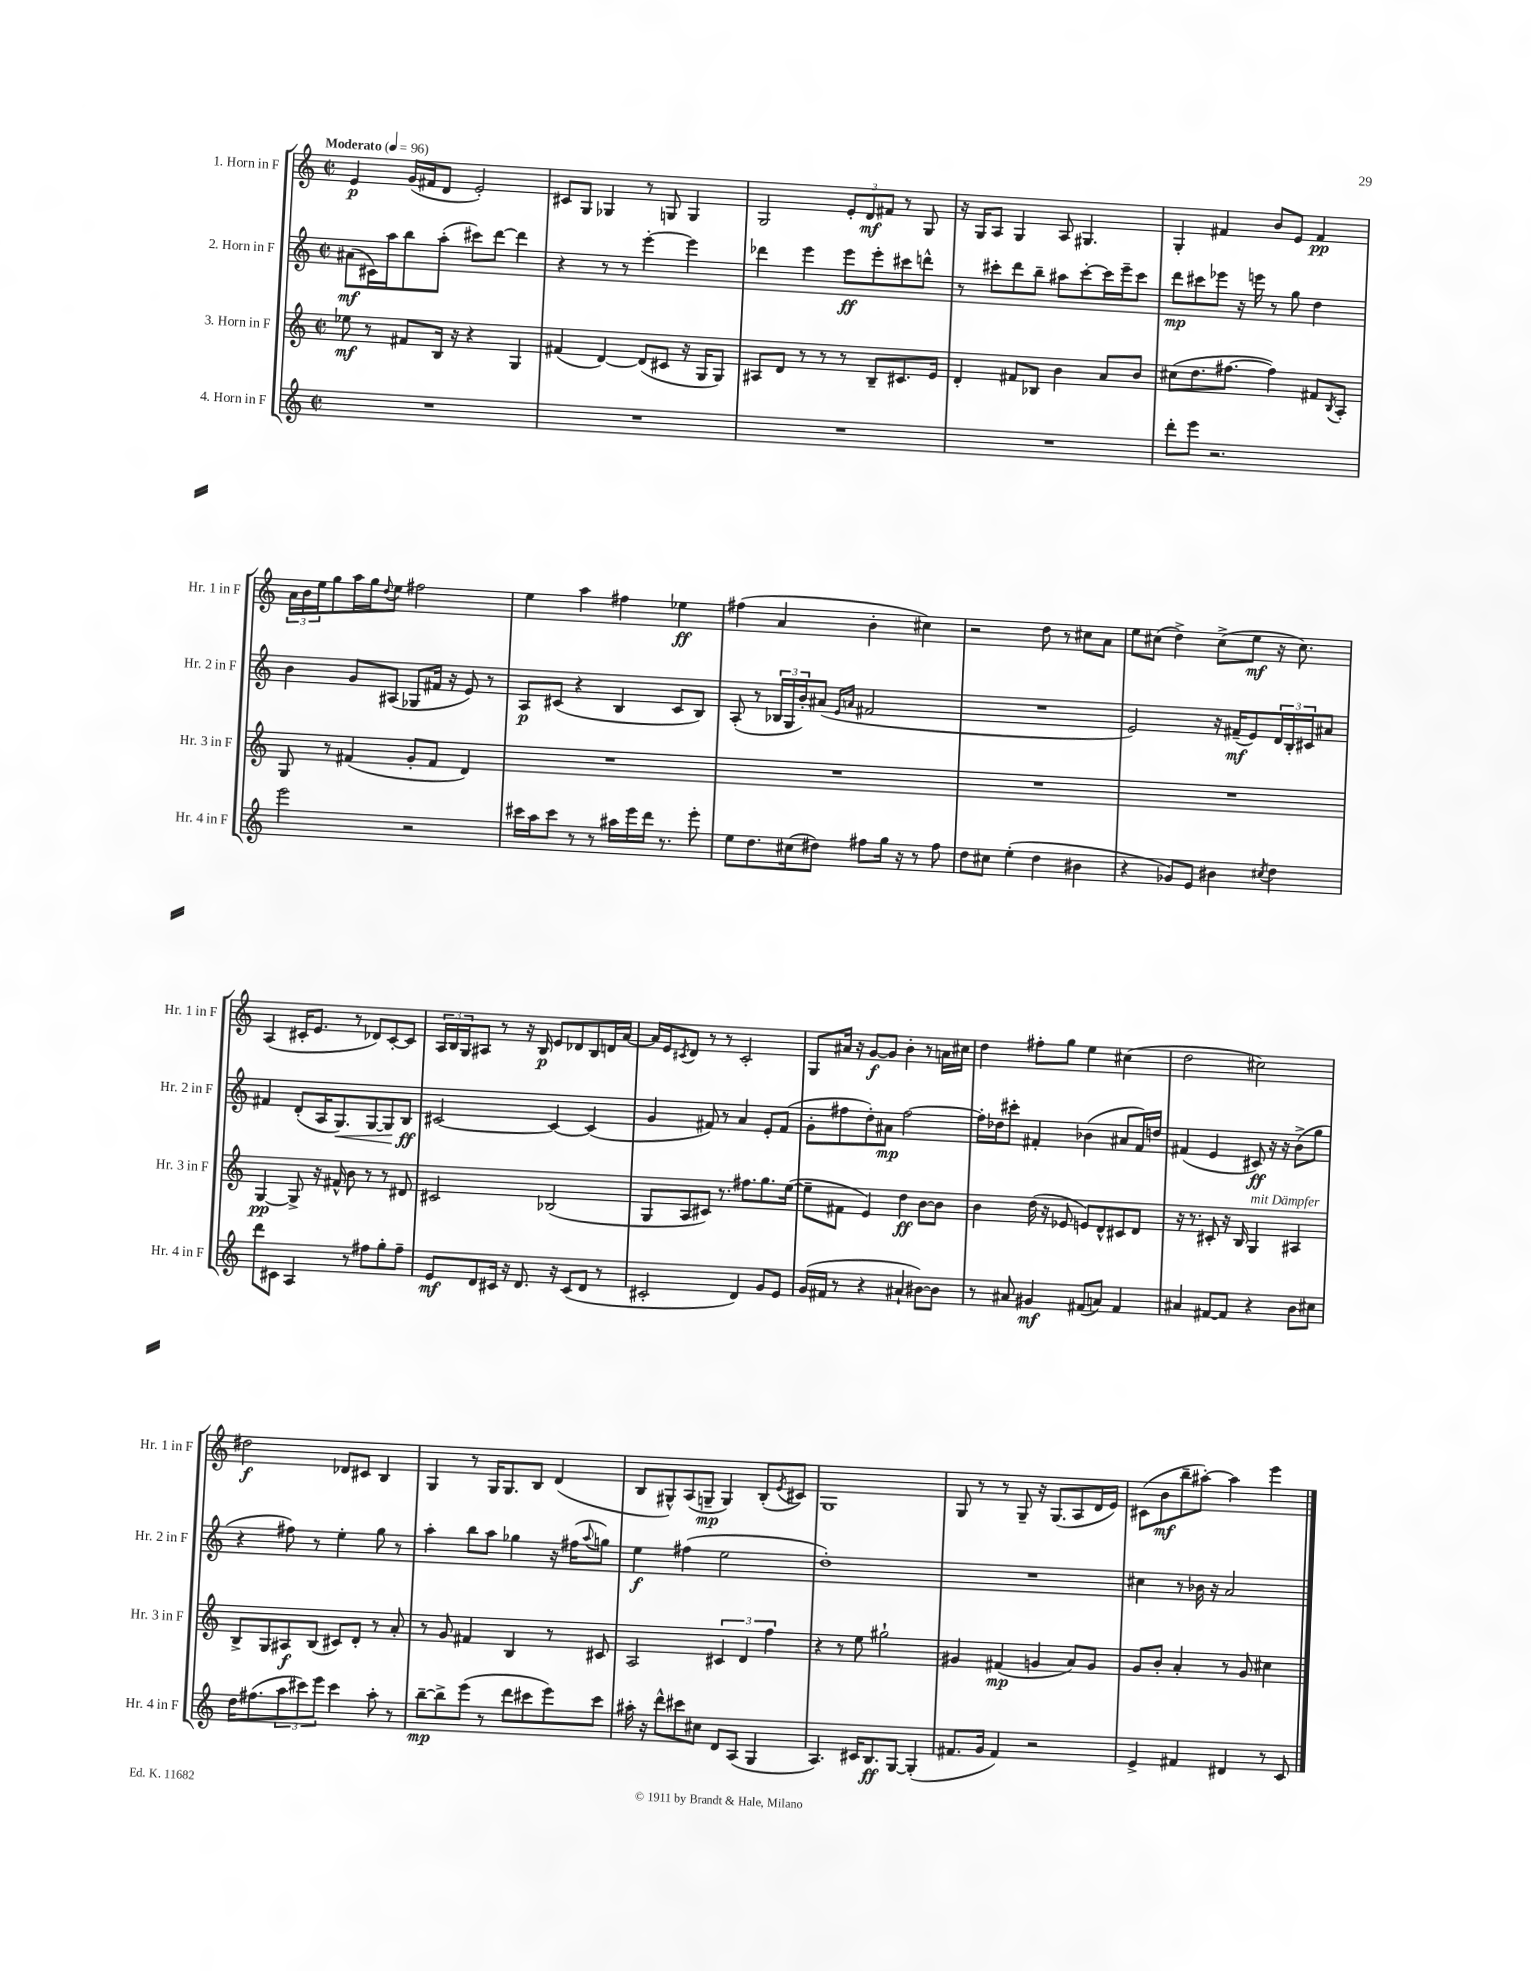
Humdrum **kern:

**kern	**kern	**kern	**kern
*staff4	*staff3	*staff2	*staff1
*clefG2	*clefG2	*clefG2	*clefG2
*k[]	*k[]	*k[]	*k[]
*M2/2	*M2/2	*M2/2	*M2/2
*met(c|)	*met(c|)	*met(c|)	*met(c|)
*MM96	*MM96	*MM96	*MM96
1r	8ee-\	(8a#\L	4e/
.	8r	16c#\L)	.
.	.	16aa\J	.
.	8f#/L	8bb\	(16g/LL
.	.	.	16f#/J
.	16B/Jk	(8aa'\J	8d/J
.	16r	.	.
.	4r	8ccc#\L)	2e'/)
.	.	[8ddd\J	.
.	4G/	4ddd\]	.
=	=	=	=
1r	(4f#/	4r	8c#/L
.	.	.	8G/J
.	[4d/)	8r	4G-/
.	.	8r	.
.	(8d/]L	[4eee'\	8r
.	8c#/J	.	8G/
.	16r	4eee\]	4G/
.	16G/LK	.	.
.	8G/J)	.	.
=	=	=	=
1r	8A#/L	4ddd-\	2G/
.	8d/J	.	.
.	8r	4eee\	.
.	8r	.	.
.	8r	8eee\L	12e'/L
.	.	.	12d/
.	8B~/L	8eee'\	.
.	.	.	12f#/J
.	8.c#/	8ccc#\	8r
.	.	8ddd^^\J	8G/
.	16e/Jk	.	.
=	=	=	=
1r	4d'/	8r	16r
.	.	.	16G/LK
.	.	8ccc#'\L	8A/J
.	8f#/L	8ddd\	4G/
.	8B-/J	8bb~\J	.
.	4b\	8aa#\L	8A/
.	.	[8ccc#'\	4.G#/
.	8a/L	16ccc#\]L	.
.	.	16eee~\J	.
.	8b/J	8ccc#\J	.
=	=	=	=
8ddd'\L	(8cc#\L	8ddd\L	4G'/
8eee\J	8.dd\	8ccc#\	.
2.r	.	8eee-\J	4f#/
.	[8.ff#\J	.	.
.	.	16r	.
.	.	16eee\	.
.	4ff#\])	8r	8b/L
.	.	8gg\	8e/J
.	8f#/L	4dd\	4f#/
.	8qB/	.	.
.	8A'/J	.	.
=	=	=	=
2eee\	8G/	4b\	24a\LL
.	.	.	24b\
.	.	.	24ee\J
.	8r	.	8gg\
.	(4f#/	8g/L	16aa\L
.	.	.	16gg\J
.	.	.	8qqdd/
.	.	(8A#/J	8ee\J
2r	8g'/L	8G-/L	2ff#\
.	8f#/J	16f#/Jk	.
.	.	16r	.
.	4d/)	8e/)	.
.	.	8r	.
=	=	=	=
16ccc#\LL	1r	8A/L	4ee\
16aa\J	.	.	.
8ccc#\J	.	(8c#/J	.
8r	.	4r	4aa\
8r	.	.	.
16aa#\LL	.	4B/	4ff#\
16eee\	.	.	.
16ddd\JJ	.	.	.
8.r	.	.	.
.	.	8c#/L	4ee-\
8eee'\	.	8B/J)	.
=	=	=	=
8ee\L	1r	(8A'/	(4ff#\
8.dd\	.	8r	.
.	.	24B-/LL	4a/
.	.	24G/	.
(16cc#\k	.	.	.
.	.	24b'/J)	.
8dd#\J)	.	(8a#/J	.
.	.	16qqe/LL	.
.	.	16qqa/JJ	.
8ff#\L	.	2f#/	4b'\
16gg\Jk	.	.	.
16r	.	.	.
8r	.	.	4cc#\)
8ff#\	.	.	.
=	=	=	=
8dd\L	1r	1r	2r
8cc#\J	.	.	.
(4ee'\	.	.	.
4dd\	.	.	8dd\
.	.	.	8r
4b#\	.	.	8cc#\L
.	.	.	8a\J
=	=	=	=
4r	1r	2e/)	8ee\L
.	.	.	(8cc#\J
8g-/L)	.	.	4dd^\)
8e/J	.	.	.
4b#\	.	16r	(8cc#^\L
.	.	(16f#~/LK	.
.	.	8e/)	8ee\J
8qcc#/	.	.	.
4dd\	.	24d/L	16r
.	.	24B'/	.
.	.	.	8.cc#\)
.	.	24c#/J	.
.	.	8a#/J	.
=	=	=	=
8ddd\L	[4G/	4f#/	(4A/
8c#\J	.	.	.
4A/	8G^/]	(8d'/L	16c#'/LK
.	.	.	8.e/J
.	16r	16A/K	.
.	16f#^^/	8.G/)	.
8r	8b\	.	8r
8ff#\L	8r	[8G/	8d-/L)
8gg'\	8r	8G/]	[8c#'/
8ff#~\J	8d#/	8B/J	8c#/]J
=	=	=	=
8e/L	2c#/	[2c#/	24A/LL
.	.	.	24B/
.	.	.	24G/J
8d/	.	.	8A#/J
16c#/Jk	.	.	8r
16r	.	.	.
8.d/	.	.	16r
.	.	.	16B/
.	(2B-/	4c#/_	8e/L
16r	.	.	.
(8c#/L	.	.	8d-/
8d/J	.	(4c#/]	8B/
8r	.	.	16d/L
.	.	.	[16a/JJ
=	=	=	=
2c#'/	8G/L	4g/	16a/]LL
.	.	.	16e/J
.	.	.	8qc#/
.	8A/	.	8d/J
.	8c#/J)	8f#/)	8r
.	8.r	8r	8r
4d/)	.	4a/	2c#'/
.	8.ff#\L	.	.
8g/L	8.gg\	8e'/L	.
8e/J	.	(8f#/J	.
.	([16ee\Jk	.	.
=	=	=	=
(16g/LL	8ee~\]L	8g'\L	8G/L
16f#/JJ	.	.	.
8r	8f#\J	8ff#\	16a#/Jk
.	.	.	16r
4r	4e/)	8dd'\)	[8g/L
.	.	8a#\J	8g/]J
4a#`/	4dd\	[2ff#\	4b'\
[8b#\L)	[8b\L	.	8r
8b#\]J	8b\]J	.	16a\LL
.	.	.	16cc#\JJ
=	=	=	=
8r	4b\	16ff#'\]LL	4dd\
.	.	16dd-\J	.
8a#/	.	8ccc#'\J	.
4g#/	(16dd\	4f#'/	8ff#'\L
.	16r	.	.
.	8e-/	.	8gg\J
(8f#/L	8e/L)	(4b-\	4ee\
8a/J)	8d^^/	.	.
4f#/	8c#/	8a#/L	(4cc#\
.	8d/J	16f#/L)	.
.	.	16dd/JJ	.
=	=	=	=
4a#/	16r	(4f#/	2dd\
.	8.r	.	.
[8f#/L	8c#'/	4e/	.
8f#/]J	16r	.	.
.	16B/	.	.
4r	4G/	8c#/)	2cc#\)
.	.	16r	.
.	.	16r	.
8b\L	4A#/	(8b^\L	.
8cc#\J	.	8gg\J	.
=	=	=	=
16dd\LK	8B^/L	4r	2dd#\
(8.ff#\	.	.	.
.	8G/	.	.
12aa\	8A#/	8ff#\)	.
12ccc#\)	.	.	.
.	(8B/J	8r	.
12eee\J	.	.	.
4ccc#\	8c#/L)	4ee'\	8d-/L
.	8d'/J	.	8c#/J
8aa'\	8r	8gg\	4B/
8r	8a'/	8r	.
=	=	=	=
[8bb~\L	8r	4aa'\	4G/
8bb^\]	8g/	.	.
(8eee\J	4f#/	8bb\L	8r
8r	.	8aa\J	16G/LK
.	.	.	8.G/
8ddd\L	4B/	4gg-\	.
8ccc#\	.	.	8B/J
8eee\)	8r	16r	(4d/
.	.	(16ff#\LK	.
.	.	8qqaa/	.
8ccc#\J	8c#/	8gg\J)	.
=	=	=	=
16aa#'\	2A/	4ee\	8B/L
16r	.	.	.
8ddd^^\L	.	.	8G#^^/)
8ccc#\	.	(4ff#\	(8A/
8cc#\J	.	.	8G~/J
8d/L	6c#/	2ee\	4G/)
(8A/J	.	.	.
.	6d/	.	.
4G/	.	.	(8B'/L
.	6ff\	.	.
.	.	.	8qe/
.	.	.	8c#/J)
=	=	=	=
4.A/)	4r	1dd')	1G
.	8r	.	.
16c#/LK	8ee\	.	.
8.B/	.	.	.
.	2gg#`\	.	.
[8G/J	.	.	.
(4G'/]	.	.	.
=	=	=	=
8.f#/L	4g#/	1r	8G/
.	.	.	8r
16g/Jk	.	.	.
4f#/)	(4f#/	.	8r
.	.	.	8G~/
2r	4g/	.	16r
.	.	.	(8.G/L
.	8a/L)	.	8A/
.	8g/J	.	16d/L
.	.	.	16e/JJ)
=	=	=	=
4e^/	8g/L	4cc#\	(8c#\L
.	8b'/J	.	8b\
4f#/	4a'/	8r	8bb~\
.	.	16b-\	[8aa#'\J)
.	.	16r	.
4d#/	8r	2a/	4aa#\]
.	8g/	.	.
8r	4cc#\	.	4eee\
8c/	.	.	.
==	==	==	==
*-	*-	*-	*-
